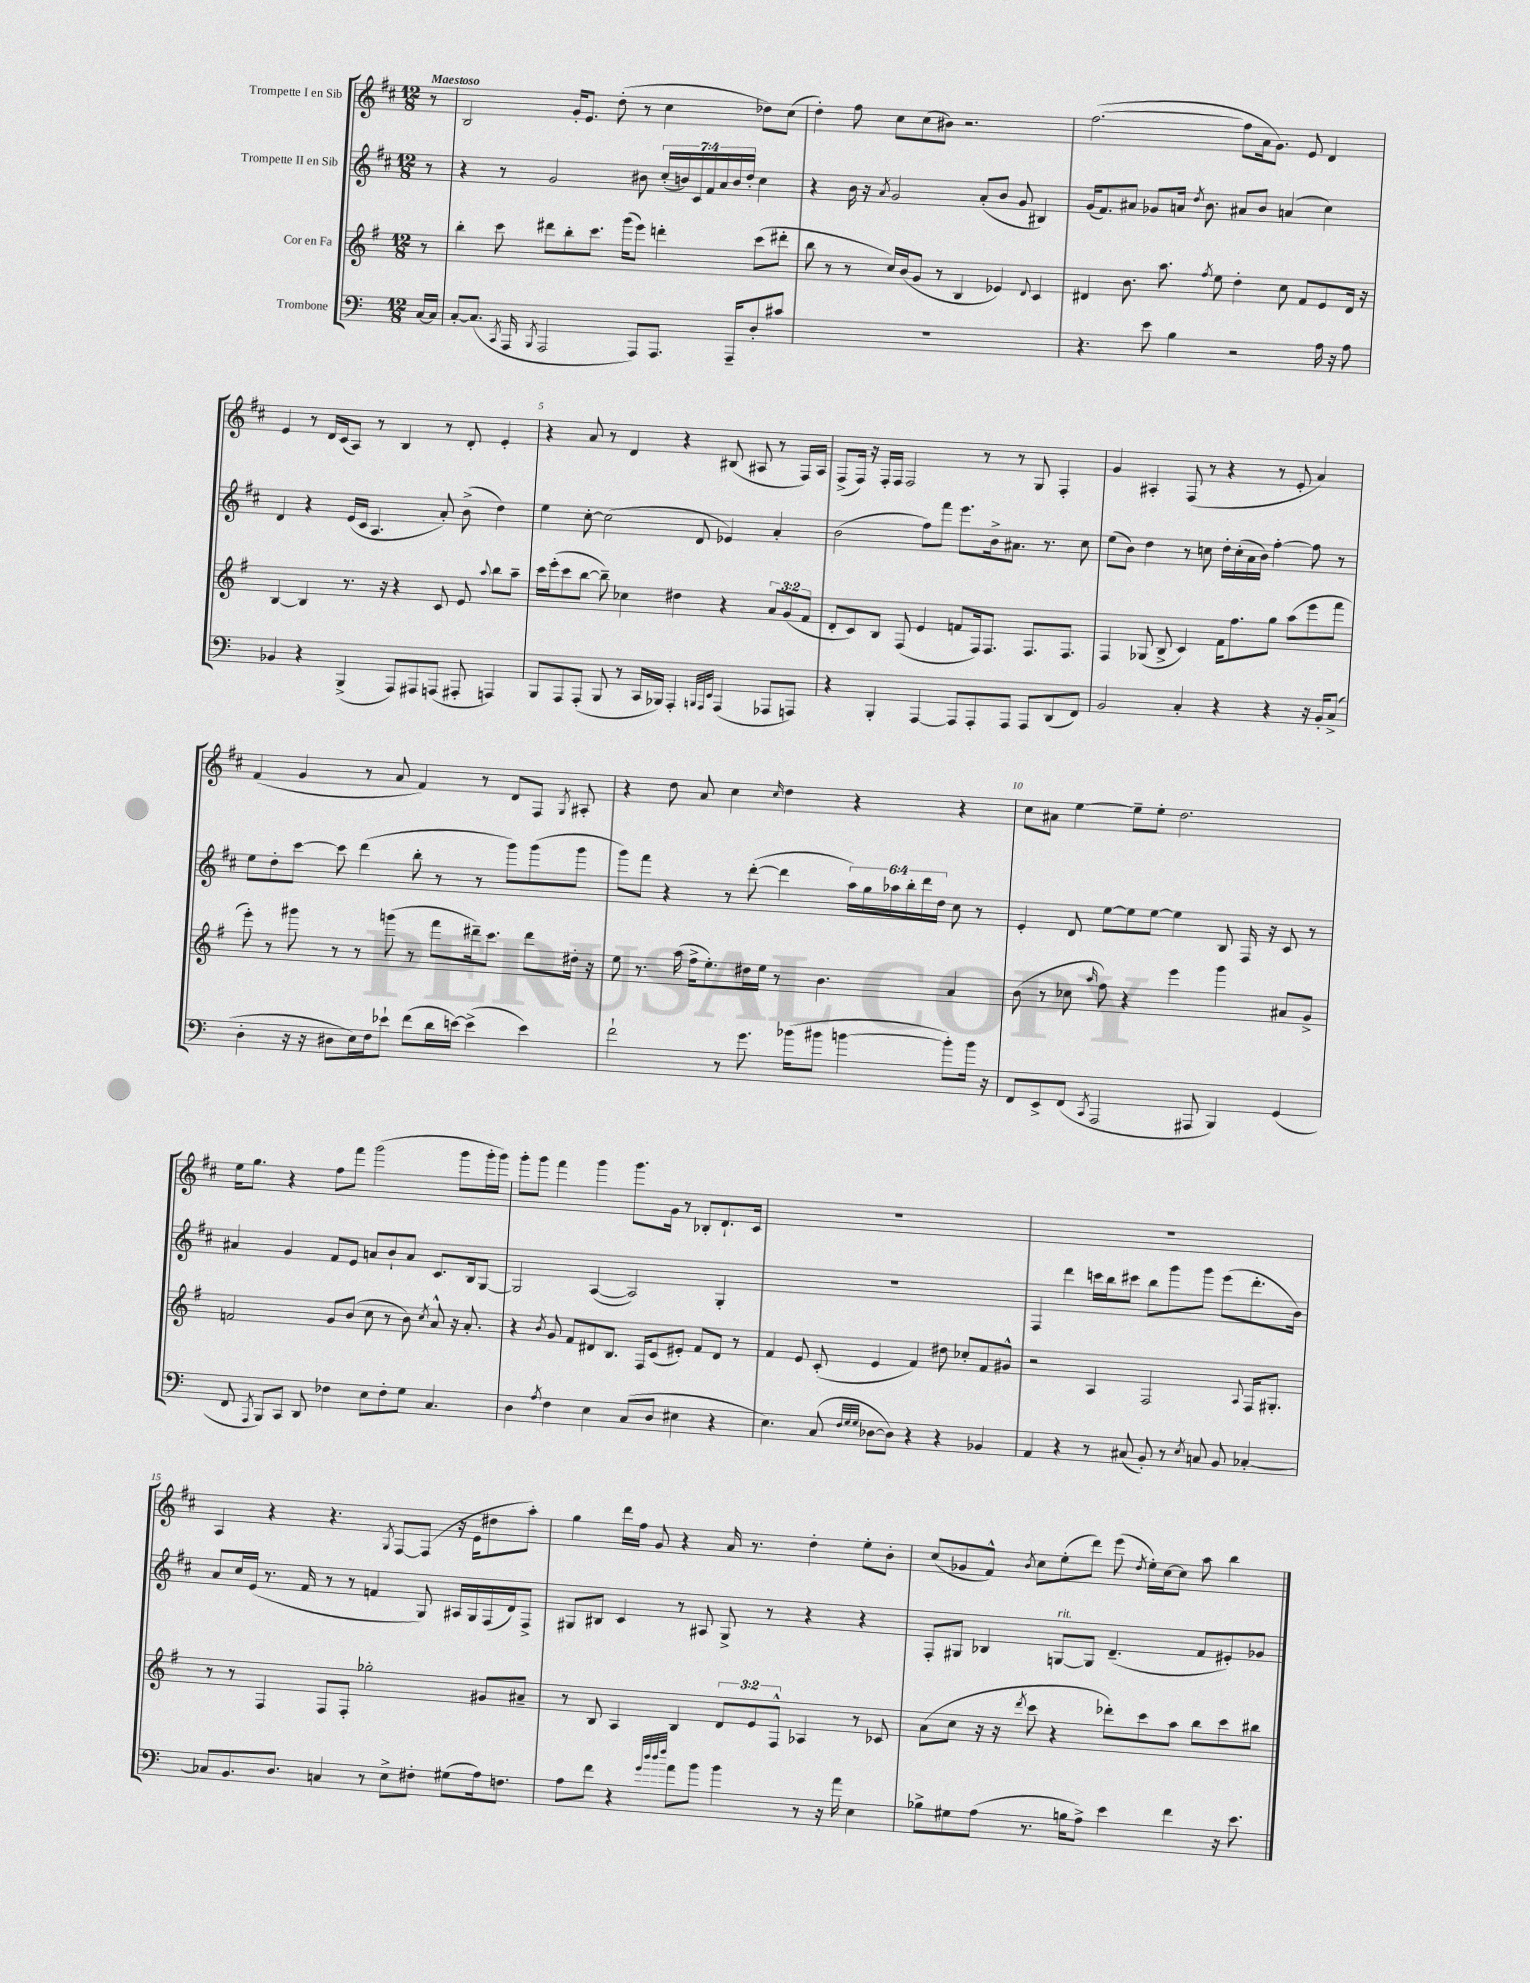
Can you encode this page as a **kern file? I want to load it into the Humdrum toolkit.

**kern	**kern	**kern	**kern
*staff4	*staff3	*staff2	*staff1
*clefF4	*clefG2	*clefG2	*clefG2
*k[]	*k[f#]	*k[f#c#]	*k[f#c#]
*M12/8	*M12/8	*M12/8	*M12/8
[16C	8r	8r	8r
16C]	.	.	.
=	=	=	=
[8C'	4bb'	4r	2B
(8.C]	.	.	.
.	8ccc	8r	.
8qCC	.	.	.
16AAA	.	.	.
8qBBB	.	.	.
2AAA	8ddd#	2g	.
.	8bb'	.	16g'
.	.	.	8.e
.	8.ccc	.	.
.	.	.	(8dd'
.	(16ggg	.	.
8AAA)	8eee)	8b#	8r
8.AAA	4ddd'	(28cc#'	4cc#
.	.	28b)	.
.	.	28c#	.
.	.	28f#	.
.	.	28a	.
.	.	28b	.
16AAA~	.	.	.
.	.	28dd'	.
8D'	(8ccc	4cc#	8dd-)
8c#	8ddd#'	.	(8cc#
=	=	=	=
1.r	8bb	4r	4dd')
.	8r	.	.
.	8r	16b	8ff#
.	.	16r	.
.	.	8qa	.
.	16cc)	2g	8cc#
.	(16b	.	.
.	8g	.	(8cc#
.	8r	.	8b#)
.	4B	.	2.r
.	.	(8a'	.
.	4e-)	8b	.
.	.	8g	.
.	8qqd	.	.
.	4c	4B#)	.
=	=	=	=
4.r	4d#	(16g	([2.ff#
.	.	8.f#)	.
.	8.b	8a#	.
8e	.	8g-	.
.	8.aa	.	.
4B	.	16a	.
.	.	8qdd	.
.	.	8.b	.
.	8qff#	.	.
.	8ee	.	.
2r	4dd'	8a#	8ff#]
.	.	8b	16a
.	.	.	8.g)
.	8cc	(4a	.
.	8f#	.	8e
16A	8e	4cc#)	4d
16r	.	.	.
8A	16d#	.	.
.	16r	.	.
=	=	=	=
4BB-	[4B	4d	4e
4r	4B]	4r	8r
.	.	.	16d
.	.	.	(16c#
(4BBB^	8.r	(16e	8A)
.	.	16c#	.
.	.	4.A	8r
.	16r	.	.
8AAA)	4r	.	4B
8AAA#	.	.	.
(8AAA	8c	8a')	8r
8AAA#'	8e	(8b^	8d'
.	8qqaa	.	.
4AAA)	8bb	4dd)	4e'
.	8aa~	.	.
=	=	=	=
8BBB	16ccc	4ee	4r
.	(16eee'	.	.
8AAA	8ccc	.	.
(8AAA'	[8bb	[8cc#'	8a
8BBB	8bb~])	(2cc#]	8r
8r	4cc-	.	4d
16CC	.	.	.
16BBB-)	.	.	.
4AAA'	4dd#	.	4r
.	.	8d	.
32qqBBB	.	.	.
32qqAAA	.	.	.
32qqEE	.	.	.
(4AAA	4r	4e-)	(8B#
.	.	.	8A#
8AAA-	12a	4a'	8r
.	(12g	.	.
8AAA)	.	.	16F#)
.	12f#	.	.
.	.	.	16A#
=	=	=	=
4r	8d'	(2b	(8F#^
.	8c)	.	16F#)
.	.	.	16r
4BBB'	8B	.	16F#'
.	.	.	16F#
.	(8F#	.	2F#
[4AAA	4e	8ff#)	.
.	.	8fff#	.
8AAA]	8f	8.eee	.
8AAA'	16F#)	.	8r
.	8.F#	16b^	.
8AAA	.	8.a#	8r
8AAA	8.F#	.	8G
.	.	8.r	.
(8DD	.	.	4F#'
.	8.F#	.	.
8FF)	.	8cc#	.
=	=	=	=
2BB	4F#	(8ee	4g
.	.	8b)	.
.	(8G-	4dd	4A#'
.	8B^	.	.
4C'	4c)	8r	(8F#
.	.	8cc	8r
4r	16f#	16dd'	4r
.	8.ff#	(16cc'	.
.	.	16a	.
.	.	16b)	.
4r	8gg	[4ff#'	8r
.	(8aa	.	8e'
16r	8eee	8ff#]	4a)
16BB'	.	.	.
(8C^	8fff#	8r	.
=	=	=	=
4D'	8eee')	8ee	(4f#
.	8r	8dd'	.
16r	8ggg#	[8ccc#	4g
16r	.	.	.
8D#	8r	8ccc#]	.
16E)	8r	(4ddd	8r
16F	.	.	.
8e-`	(8ggg	.	8a
(8f	8r	8bb'	4f#)
16d	8fff#	8r	.
[16e)	.	.	.
(4e^]	16ddd#~)	8r	8r
.	8.ccc	.	.
.	.	8ggg)	8d
4e)	8ddd#	(8ggg	8F#
.	.	.	8qG
.	16dd#'	8ggg	8A#'
.	16r	.	.
=	=	=	=
2f`	8ee	8ggg)	4r
.	8.r	8fff#	.
.	.	4r	8dd
.	(16aa	.	.
.	16ff#^	.	8a
.	8.ee')	.	.
8r	.	8r	4cc#
8.g	16dd#	([8ddd'	.
.	16ee	.	.
.	.	.	16qqcc#
.	8r	4ddd]	4dd
(16b-	.	.	.
8b#	4.b	.	.
[4b	.	24aa)	4r
.	.	24gg	.
.	.	24aa-	.
.	.	24bb'	.
.	.	24ddd	.
.	.	24dd	.
8b'])	4a	8cc#	4r
16b	.	8r	.
16r	.	.	.
=	=	=	=
8FF	(8b	4e'	8cc#
8EE^	8r	.	8a#
(8FF	8cc-	8d	[4ee
8qCC	16qqaa	.	.
2AAA	8ff#)	[8ee	.
.	4r	8ee]	8ee~]
.	.	[8ee	8ee'
.	4eee	4ee]	2.dd
8AAA#	.	.	.
4BBB)	4ggg	8B	.
.	.	16F#	.
.	.	16r	.
(4GG	8a#	8c#	.
.	8g^	8r	.
=	=	=	=
8FF	2f	4a#	16ee
.	.	.	8.gg
8qAAA	.	.	.
8BBB)	.	.	.
8CC	.	4g	4r
8DD	.	.	.
4F-	8g	8f#	8ff#
.	(8b	8e	8fff#
8E	8cc	8a	(2ggg
8F-'	8r	8b`	.
8G	8b)	8a	.
.	8qcc	.	.
4.C	8a^^	8.c#	.
.	16r	.	8ggg
.	8.a'	16B	.
.	.	[8G	16ggg'
.	.	.	16ggg)
=	=	=	=
4D	4r	2G]	8ggg'
.	.	.	8ggg
8qA	8qb	.	.
4F	8g	.	4fff#
.	8f#	.	.
4E	8d#	([4A	4ggg
.	8.B	.	.
(8C	.	2A])	8.ggg
.	16F#	.	.
8D	(8c	.	.
.	.	.	16g
4E#	8e#')	.	8r
.	8f#	.	8B-'
4r	8d#	4G'	8.d`
.	8r	.	.
.	.	.	16c#
=	=	=	=
4.E)	4f#	1.r	1.r
.	8e	.	.
(8C	(8c'	.	.
32qqF	.	.	.
32qqG	.	.	.
32qqG	.	.	.
[8D-	4e	.	.
8D-])	.	.	.
4r	4f#)	.	.
4r	8dd#	.	.
.	8cc-'	.	.
4BB-	8f#	.	.
.	8g#^^	.	.
=	=	=	=
4AA	2r	4F#	1.r
4r	.	4ddd	.
8r	4A	16ccc	.
.	.	16bb	.
(8C#	.	8ccc#	.
8BB')	2F#	8bb	.
8r	.	8ggg	.
8qE	.	.	.
8C	.	8ggg	.
8BB	.	(8eee	.
.	8qqA	.	.
[4C-'	16F#	8.ddd'	.
.	8.G#'	.	.
.	.	16b)	.
=	=	=	=
8C-]	8r	8a	4A
8.BB	8r	16cc#	.
.	.	(16e	.
.	4F#	8.r	4r
8.D	.	.	.
.	.	16f#	.
4C	8F#	8r	4.r
.	8F#'	8r	.
8r	2gg-'	4f	.
.	.	.	8qG
8E^	.	.	[8F#
8F#'	.	8G)	(8F#]
(8G#	.	16A#	16r
.	.	16G	16e
16A)	8g#	(16F#	8dd#
8.F	.	16d)	.
.	8a#~	8F#^	8aa')
=	=	=	=
8A	8r	8G#	4gg
8f	8B	8B#	.
4r	4A	4c#	16ddd
.	.	.	16ff#
.	.	.	8g
32qqg	.	.	.
32qqdd	.	.	.
32qqdd	.	.	.
32qqff	.	.	.
8a	4B	8r	4r
8b	.	8A#	.
4b	12d	8G#^	16a
.	.	.	8.r
.	12e	.	.
.	.	8r	.
.	12F#^^	.	.
8r	4A-	4r	4dd'
16r	.	.	.
16a	.	.	.
4E	8r	4r	8ee'
.	8c-	.	8b'
=	=	=	=
8B-^	(8a	8F#'	(8cc#
8G#	8cc	8G#	8g-
(8A	16r	4B-	8f#^^)
.	16r	.	.
.	8qddd	.	8qb
8.r	8ccc	.	8cc#
.	4r	[8G	(8ee'
16B	.	.	.
8A^)	.	8G]	8ddd)
4e	8ddd-')	(4.d~	(8eee
.	.	.	8qdd
.	8ccc	.	16ee')
.	.	.	[16cc#
4f	8aa	.	8cc#]
.	8bb	8f#	8aa
16r	8ccc	8e#')	4bb
8.e	.	.	.
.	8bb#	8g-	.
==	==	==	==
*-	*-	*-	*-
